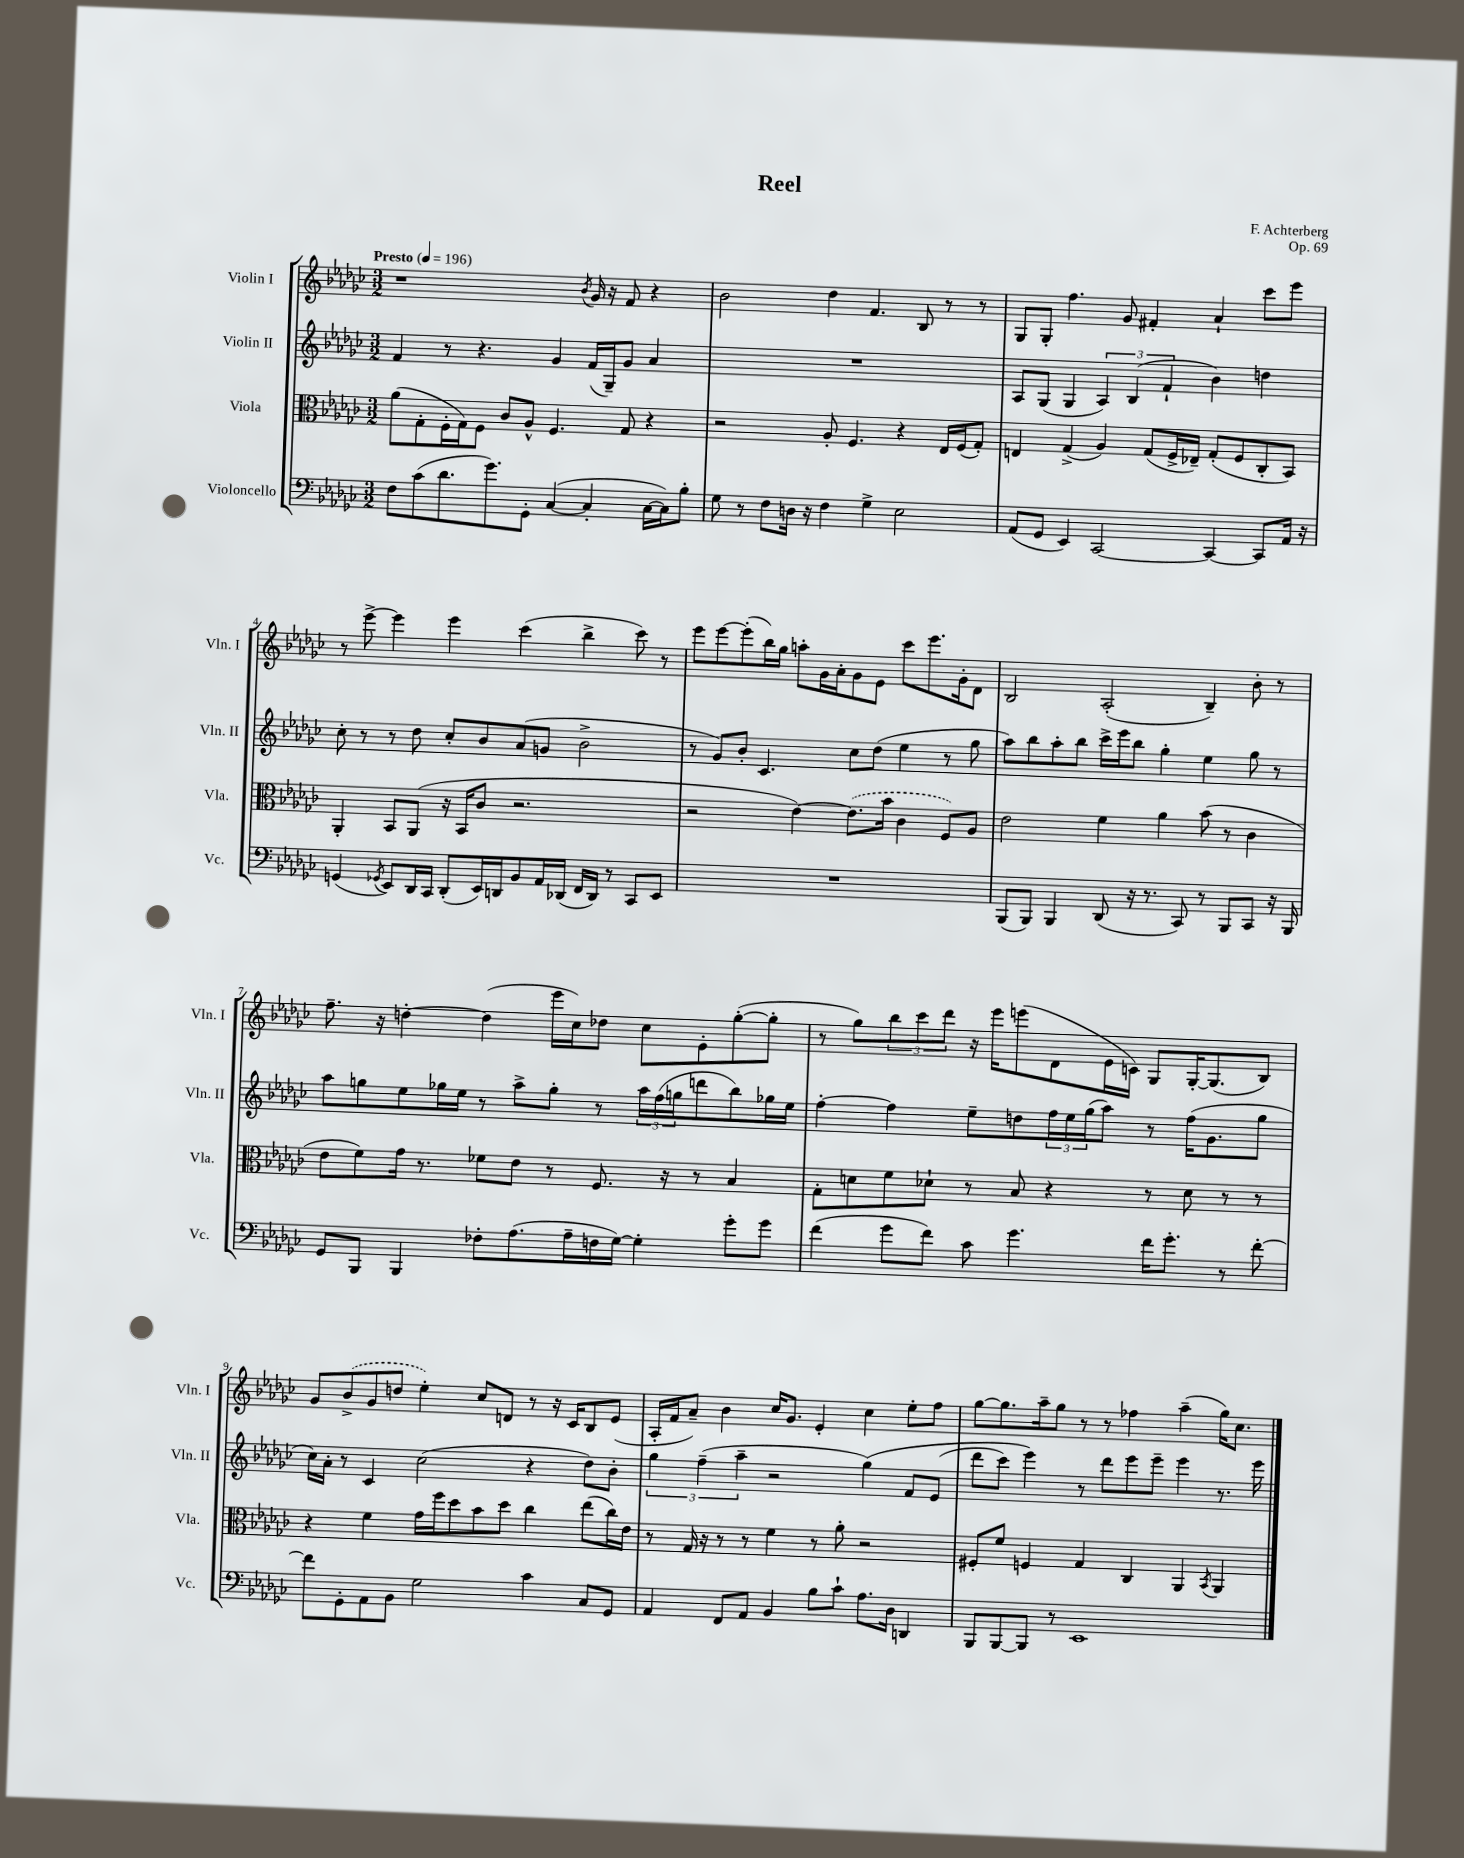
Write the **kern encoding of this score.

**kern	**kern	**kern	**kern
*part4	*part3	*part2	*part1
*staff4	*staff3	*staff2	*staff1
*I"Violoncello	*I"Viola	*I"Violin II	*I"Violin I
*I'Vc.	*I'Vla.	*I'Vln. II	*I'Vln. I
*clefF4	*clefC3	*clefG2	*clefG2
*k[b-e-a-d-g-c-]	*k[b-e-a-d-g-c-]	*k[b-e-a-d-g-c-]	*k[b-e-a-d-g-c-]
*M3/2	*M3/2	*M3/2	*M3/2
*MM196	*MM196	*MM196	*MM196
=1	=1	=1	=1
!	!	!	!LO:TX:a:B:t=Presto
8F\L	(8a-\L	4f/	1r
(8c-\	8G-'\	.	.
8.d-\	16F'\L	8r	.
.	16G-\J)	.	.
.	8F\J	4.r	.
8.g-\)	.	.	.
.	8c-/L	.	.
8GG-'\J	8A-^^/J	.	.
([4C-/	4.F/	4g-/	.
.	.	.	8qb-/
4C-'/]	.	(16f/LL	16g-/
.	.	16G-~/J)	16r
.	8G-/	8g-/J	8f/
[16C-\LL	4r	4a-/	4r
16C-\J])	.	.	.
8B-'\J	.	.	.
=2	=2	=2	=2
8G-\	2r	1.r	2b-\
8r	.	.	.
8F\L	.	.	.
16Dn\Jk	.	.	.
16r	.	.	.
4F\	8A-'/	.	4dd-\
.	4.F/	.	.
4G-^\	.	.	4.f/
2E-\	4r	.	.
.	.	.	8B-/
.	16E-/LL	.	8r
.	(16F/J	.	.
.	8G-'/J)	.	8r
=3	=3	=3	=3
(8AA-/L	4En/	8A-/L	8G-/L
8GG-/J	.	(8G-/J	8G-'/J
4EE-/)	(4G-^/	4G-/	4.ff\
[2CC-/	4A-/)	6A-/)	.
.	.	.	8g-/
.	.	(6B-/	.
.	(8G-/L	.	4f#X'/
.	.	6f`/	.
.	16F^/L	.	.
.	16E-X~/JJ)	.	.
4CC-/_	(8G-'/L	4b-\)	4a-`/
.	8F/	.	.
8CC-/L]	8C-'/	4ddn\	8ccc-\L
16AA-/Jk	8BB-/J)	.	8eee-\J
16r	.	.	.
!!LO:LB:g=z
=4	=4	=4	=4
(4GGn/	4AA-'/	8cc-'\	8r
.	.	8r	[8eee-^\
8qGG-X/	.	.	.
8EE-/L)	8BB-/L	8r	4eee-\]
16DD-/L	(8AA-/J	8dd-\	.
16CC-/JJ	.	.	.
(8DD-'/L	16r	8cc-'/L	4eee-\
.	16BB-/KL	.	.
16EE-/L)	8c-/J	8b-/	.
16DDn/J	.	.	.
8BB-/	2.r	(8a-/	(4ccc-\
16AA-/L	.	8gn/J	.
(16DD-X/JJ	.	.	.
16FF/LL	.	2b-^\	4bb-^\
16DD-/JJ)	.	.	.
8r	.	.	.
8CC-/L	.	.	8ccc-\)
8EE-/J	.	.	8r
=5	=5	=5	=5
1.r	2r	8r	8eee-\L
.	.	8g-/L)	[8eee-\
.	.	8b-'/J	(8eee-'\]
.	.	4.c-/	16bb-\L)
.	.	.	16gg-\JJ
.	[4e-\)	.	8aan'\L
.	.	.	16g-\L
.	.	.	16a-'\J
.	(8.e-\L]	8cc-\L	8g-\
.	.	(8dd-\J	8e-\J
.	16b-\Jk	.	.
.	4c-\	4ee-\	8ccc-\L
.	.	.	8.eee-\
.	8F/L)	8r	.
.	.	.	16g-'\k
.	8A-/J	8gg-\	8d-\J
=6	=6	=6	=6
(8BBB-/L	2e-\	8aa-\L)	2B-/
8BBB-/J)	.	8bb-\	.
4BBB-/	.	8aa-'\	.
.	.	8bb-\J	.
(8DD-/	4f\	16ccc-^\LL	(2A-'/
.	.	16eee-\J	.
16r	.	8bb-\J	.
8.r	.	.	.
.	4a-\	4gg-'\	.
8CC-/)	.	.	.
8r	(8b-\	4ee-\	4B-~/)
8BBB-/L	8r	.	.
8CC-/J	4c-\	8gg-\	8b-'\
16r	.	8r	8r
16BBB-/	.	.	.
!!LO:LB:g=z
=7	=7	=7	=7
8GG-/L	8e-\L	8aa-\L	8.ff~\
8BBB-/J	8f\)	8ggn\	.
.	.	.	16r
4BBB-/	16g-\Jk	8ee-\	[4ddn'\
.	8.r	.	.
.	.	16gg-X\L	.
.	.	16ee-\JJ	.
8F-X'\L	8f-X\L	8r	(4dd\]
(8.A-\	8e-\J	8aa-^\L	.
.	8r	8gg-'\J	16eee-\LL
16A-~\L	.	.	16cc-\J)
16Fn\	8.F/	8r	8dd-X\J
[16G-\JJ)	.	.	.
4G-'\]	.	24aa-\LL	8cc-\L
.	.	(24ff\	.
.	16r	.	.
.	.	24ggn\J	.
.	8r	8dddn\	8e-'\
8g-'\L	4B-/	8bb-\)	([8gg-'\
8g-\J	.	16gg-X\L	8gg-'\J]
.	.	16ee-\JJ	.
=8	=8	=8	=8
(4f\	8G-'\L	[4ff'\	8r
.	8dn\	.	8gg-\L)
8g-\L	8f\	4ff\]	12bb-\
.	.	.	12ccc-\
8f\J)	8d-X`\J	.	.
.	.	.	12ddd-\J
8c-\	8r	8ee-~\L	16r
.	.	.	16eee-\KL
4.g-\	8B-/	8ddn\	(8eeen\
.	4r	24ff\L	8d-\
.	.	24ee-\	.
.	.	(24gg-\J	.
.	.	8aa-\J)	16e-\L
.	.	.	16cn\JJ)
16f\KL	8r	8r	8G-/L
8.g-'\J	.	.	.
.	8d-\	(16ff\KL	[16G-'/K
.	.	8.g-\	(8.G-/]
8r	8r	.	.
[8f'\	8r	8gg-\J	8B-/J)
!!LO:LB:g=z
=9	=9	=9	=9
8f\L]	4r	16cc-\LL)	8g-/L
.	.	16a-'\JJ	.
8GG-'\	.	8r	(8b-^/
8AA-\	4f\	4c-/	8g-/
8BB-\J	.	.	8ddn/J
2G-\	16g-\LL	(2cc-\	4ee-'\)
.	16ff\J	.	.
.	8dd-\	.	.
.	8b-\	.	8cc-/L
.	8dd-\J	.	8dn/J
4c-\	4cc-\	4r	8r
.	.	.	16r
.	.	.	16c-/KL
8C-/L	(8ee-\L	8dd-\L)	8B-/
8GG-/J	16cc-\L)	8b-'\J	(8e-/J
.	16e-\JJ	.	.
=10	=10	=10	=10
4AA-/	8r	6gg-\	16A-'/LL
.	.	.	16f/J
.	16G-/	.	8a-~/J)
.	.	(6ff~\	.
.	16r	.	.
8FF/L	8r	.	4b-\
.	.	6aa-~\	.
8AA-/J	8r	.	.
4BB-/	4f\	2r	16cc-/KL
.	.	.	8.g-/J
8B-\L	8r	.	4e-'/
8c-`\J	8a-'\	.	.
8.A-\L	2r	(4gg-\)	4cc-\
16D-\Jk	.	.	.
4DDn/	.	8f/L	8ee-'\L
.	.	(8e-/J	8ff\J
=11	=11	=11	=11
8BBB-/L	8F#X'/L	8ddd-\L	[8gg-\L
[8BBB-/	8f/J	8ccc-\J)	8.gg-\]
8BBB-/J]	4Fn/	4eee-\)	.
.	.	.	16aa-~\k
8r	.	.	8gg-\J
1EE-	4G-/	8r	8r
.	.	8ddd-\L	8r
.	4C-/	8eee-\	4ff-X\
.	.	8eee-~\J	.
.	4AA-/	4eee-\	(4aa-~\
.	8qBB-/	.	.
.	4AA-/	8.r	16gg-\KL)
.	.	.	8.cc-\J
.	.	16eee-\	.
==	==	==	==
*-	*-	*-	*-
